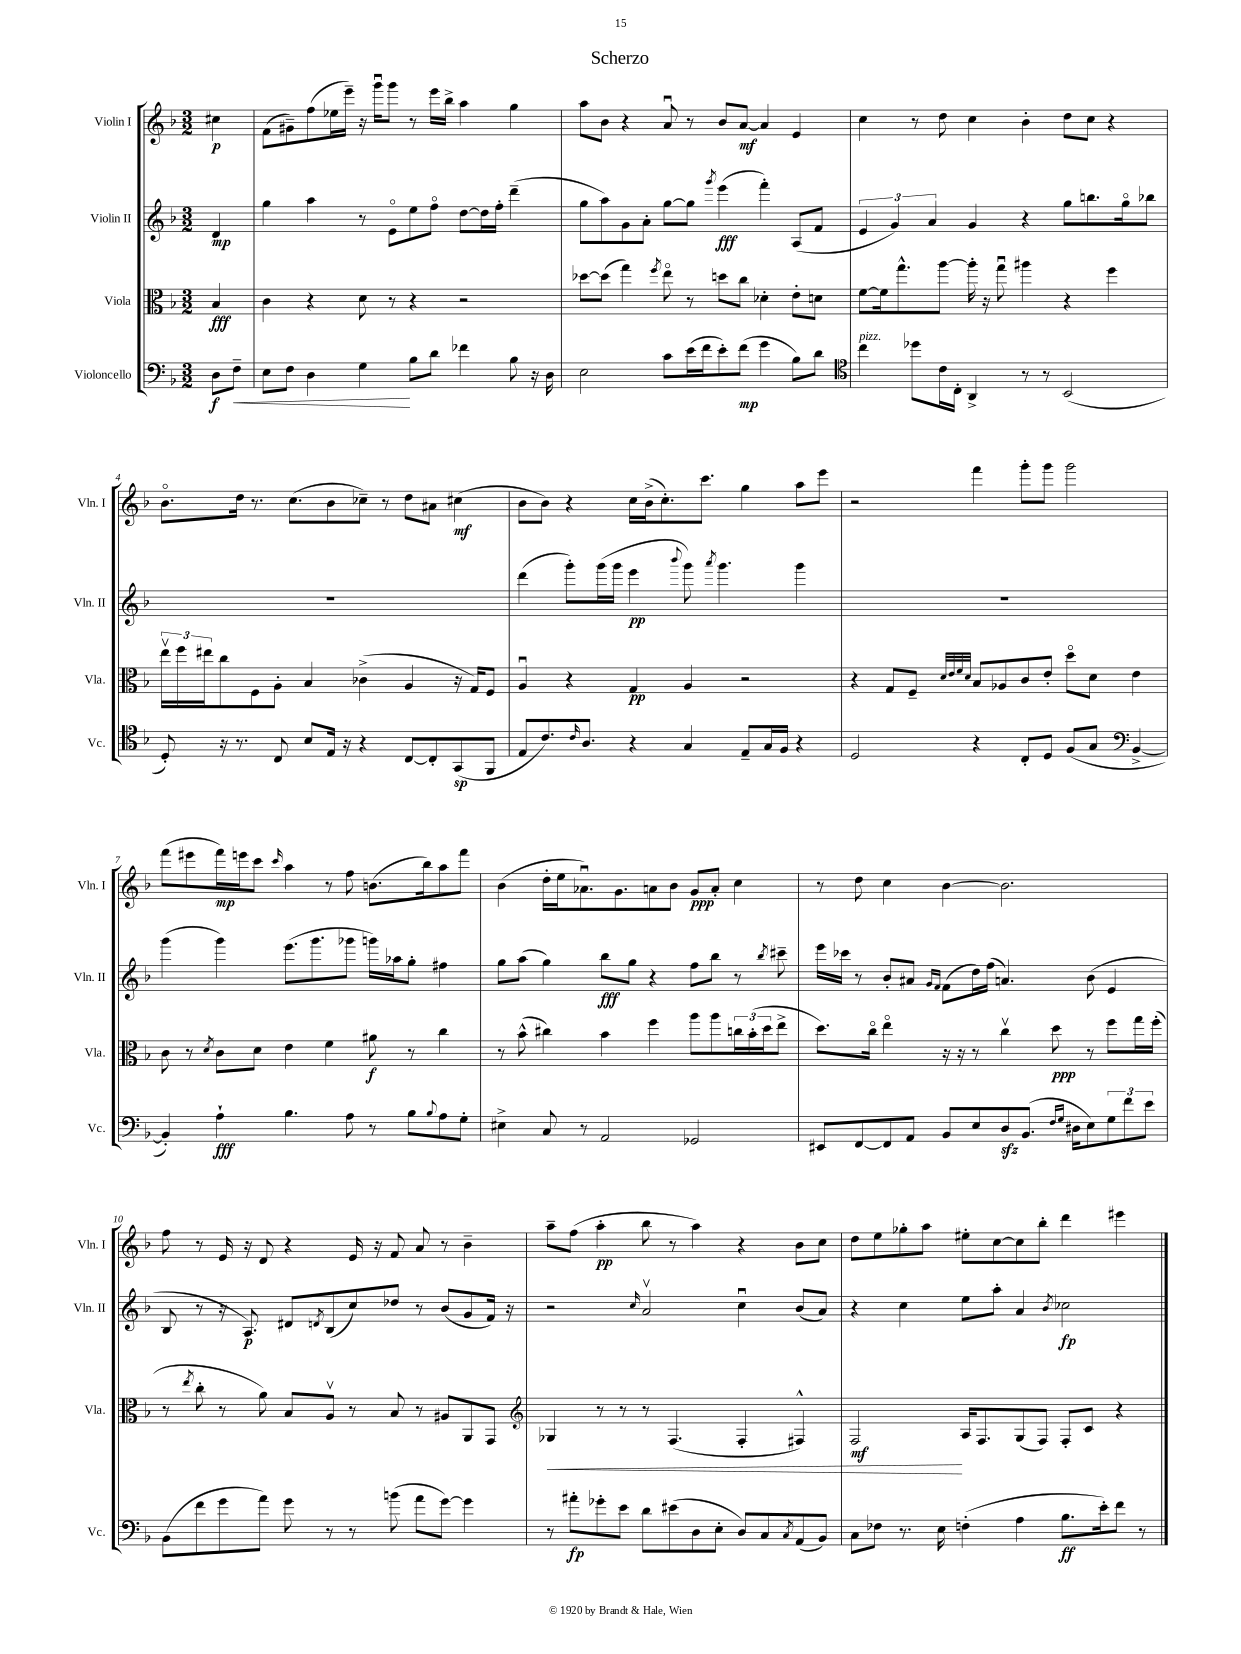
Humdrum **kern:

**kern	**dynam	**kern	**dynam	**kern	**dynam	**kern	**dynam
*part4	*part4	*part3	*part3	*part2	*part2	*part1	*part1
*staff4	*staff4	*staff3	*staff3	*staff2	*staff2	*staff1	*staff1
*I"Violoncello	*	*I"Viola	*	*I"Violin II	*	*I"Violin I	*
*I'Vc.	*	*I'Vla.	*	*I'Vln. II	*	*I'Vln. I	*
*clefF4	*	*clefC3	*	*clefG2	*	*clefG2	*
*k[b-]	*	*k[b-]	*	*k[b-]	*	*k[b-]	*
*M3/2	*	*M3/2	*	*M3/2	*	*M3/2	*
=	=	=	=	=	=	=	=
8D\L	f	4B-/	fff	4d/	mp	4cc#X\	p
!	!LO:HP:b	!	!	!	!	!	!
8F~\J	<	.	.	.	.	.	.
=1	=1	=1	=1	=1	=1	=1	=1
8E\L	.	4c\	.	4gg\	.	(8f\L	.
8F\J	.	.	.	.	.	8g#X~\)	.
4D\	.	4r	.	4aa\	.	(8ff\	.
.	.	.	.	.	.	16ee-X\L	.
.	.	.	.	.	.	16eee~\JJ)	.
4G\	.	8d\	.	8r	.	16r	.
.	.	.	.	.	.	16gggu\KL	.
.	.	8r	.	8e\L	.	8ggg\J	.
8B-\L	[	4r	.	8ee\	.	8r	.
8d\J	.	.	.	8ff\J	.	16eee\LL	.
.	.	.	.	.	.	16bb-^\JJ	.
4f-X\	.	2r	.	[8dd\L	.	4aa\	.
.	.	.	.	16dd\L]	.	.	.
.	.	.	.	16ff'\JJ	.	.	.
8B-\	.	.	.	(4ddd~\	.	4gg\	.
16r	.	.	.	.	.	.	.
16D\	.	.	.	.	.	.	.
=2	=2	=2	=2	=2	=2	=2	=2
2E\	.	[8dd-X\L	.	8gg\L	.	8aa\L	.
.	.	(8dd-\J]	.	8aa\)	.	8b-\J	.
.	.	4gg\)	.	8g\	.	4r	.
.	.	.	.	8a'\J	.	.	.
.	.	8qff/	.	.	.	.	.
8c\L	.	8ee\	.	[8gg\L	.	8au/	.
(16e\L	.	8r	.	8gg\J]	.	8r	.
16f\J	.	.	.	.	.	.	.
.	.	.	.	8qggg/	.	.	.
8e'\)	.	8ddn\L	.	(4eee\	fff	8b-/L	.
(8f\J	mp	8cc\J	.	.	.	[8a/J	mf
4g\	.	4d-X'\	.	4fff'\)	.	4a/]	.
8B-\L)	.	8e'\L	.	(8A/L	.	4e/	.
8d\J	.	8dn\J	.	8f/J	.	.	.
=3	=3	=3	=3	=3	=3	=3	=3
*clefC4	*	*	*	*	*	*	*
!LO:TX:a:i:t=pizz.	!	!	!	!	!	!	!
4cc\	.	[8f\L	.	6e/	.	4cc\	.
.	.	16f\k]	.	.	.	.	.
.	.	.	.	6g/)	.	.	.
.	.	8.gg^^\	.	.	.	.	.
8dd-X\L	.	.	.	.	.	8r	.
.	.	.	.	6a/	.	.	.
16c\L	.	[8aa\J	.	.	.	8dd\	.
16C'\JJ	.	.	.	.	.	.	.
4AA^/	.	16aa'\]	.	4g/	.	4cc\	.
.	.	16r	.	.	.	.	.
.	.	8ggu\	.	.	.	.	.
8r	.	4aa#X\	.	4r	.	4b-'\	.
8r	.	.	.	.	.	.	.
(2BB-/	.	4r	.	8gg\L	.	8dd\L	.
.	.	.	.	8.bbn\	.	8cc\J	.
.	.	4ff\	.	.	.	4r	.
.	.	.	.	16gg\k	.	.	.
.	.	.	.	8bb-X\J	.	.	.
!!LO:LB:g=z
=4	=4	=4	=4	=4	=4	=4	=4
8D'/)	.	24eev\LL	.	1.r	.	8.b-\L	.
.	.	24ff\	.	.	.	.	.
.	.	24ee#X\J	.	.	.	.	.
16r	.	8cc\	.	.	.	.	.
8.r	.	.	.	.	.	16dd\Jk	.
.	.	8F\	.	.	.	8.r	.
8C/	.	8A'\J	.	.	.	.	.
.	.	.	.	.	.	(8.cc\L	.
8B-/L	.	4B-/	.	.	.	.	.
16E/Jk	.	.	.	.	.	8b-\	.
16r	.	.	.	.	.	.	.
4r	.	(4c-X^\	.	.	.	8cc-X~\J)	.
.	.	.	.	.	.	8r	.
[8C/L	.	4A/	.	.	.	8dd\L	.
8C'/]	.	.	.	.	.	8a#X\J	.
(8GG/	sp	16r	.	.	.	(4cc#X\	mf
.	.	16G/KL)	.	.	.	.	.
8FF/J	.	8F/J	.	.	.	.	.
=5	=5	=5	=5	=5	=5	=5	=5
8E/L	.	4Au/	.	(4ddd\	.	8b-\L	.
8.c/)	.	.	.	.	.	8b-\J)	.
.	.	4r	.	8ggg'\L)	.	4r	.
16qqc/	.	.	.	.	.	.	.
8.A/J	.	.	.	.	.	.	.
.	.	.	.	(16ggg\L	.	.	.
.	.	.	.	16ggg\JJ	.	.	.
4r	.	4G/	pp	4eee\	pp	16cc\LL	.
.	.	.	.	.	.	(16b-^\J	.
.	.	.	.	.	.	8.cc'\)	.
.	.	.	.	8qqbbb-/	.	.	.
4G/	.	4A/	.	8ggg\)	.	.	.
.	.	.	.	.	.	8.ccc\J	.
.	.	.	.	8qaaa/	.	.	.
.	.	.	.	4.ggg\	.	.	.
8E~/L	.	2r	.	.	.	4gg\	.
16G/L	.	.	.	.	.	.	.
16F/JJ	.	.	.	.	.	.	.
4r	.	.	.	4ggg\	.	8aa\L	.
.	.	.	.	.	.	8eee\J	.
=6	=6	=6	=6	=6	=6	=6	=6
2D/	.	4r	.	1.r	.	2r	.
.	.	8G/L	.	.	.	.	.
.	.	8F~/J	.	.	.	.	.
.	.	32qqd/LLL	.	.	.	.	.
.	.	32qqe/	.	.	.	.	.
.	.	32qqf/	.	.	.	.	.
.	.	32qqd/JJJ	.	.	.	.	.
4r	.	8B-/L	.	.	.	4fff\	.
.	.	8A-X/	.	.	.	.	.
8C'/L	.	8c/	.	.	.	8ggg'\L	.
8D/J	.	8e'/J	.	.	.	8ggg\J	.
(8F/L	.	8dd\L	.	.	.	2ggg\	.
8G/J	.	8d\J	.	.	.	.	.
*clefF4	*	*	*	*	*	*	*
[4BB-^/	.	4e\	.	.	.	.	.
!!LO:LB:g=z
=7	=7	=7	=7	=7	=7	=7	=7
4BB-'/])	.	8c\	.	(4ggg\	.	(8fff\L	.
.	.	8r	.	.	.	8eee#X\	.
.	.	8qd/	.	.	.	.	.
4A`\	fff	8c\L	.	4ggg\)	.	16fff\L)	mp
.	.	.	.	.	.	16eeen\J	.
.	.	8d\J	.	.	.	8ccc\J	.
.	.	.	.	.	.	16qqccc/	.
4.B-\	.	4e\	.	(8.eee\L	.	4aa\	.
.	.	.	.	8.ggg\	.	.	.
.	.	4f\	.	.	.	8r	.
8A\	.	.	.	8ggg-X\J	.	8ff\	.
8r	.	8a#X\	f	16gggn\LL)	.	(8.bn\L	.
.	.	.	.	16aa-X\J	.	.	.
8B-\L	.	8r	.	8gg'\J	.	.	.
.	.	.	.	.	.	16bb-\k)	.
8qqB-/	.	.	.	.	.	.	.
8A\	.	4cc\	.	4ff#X\	.	8aa\	.
8G'\J	.	.	.	.	.	8fff\J	.
=8	=8	=8	=8	=8	=8	=8	=8
4E#X^\	.	8r	.	8gg\L	.	(4b-\	.
.	.	(8b-^^\	.	(8aa\J	.	.	.
8C/	.	4cc#X\)	.	4gg\)	.	16dd'\LL	.
.	.	.	.	.	.	16ee\J	.
8r	.	.	.	.	.	8.a-Xu\)	.
2AA/	.	4b-\	.	8bb-\L	fff	.	.
.	.	.	.	.	.	8.g\	.
.	.	.	.	8gg\J	.	.	.
.	.	4ff\	.	4r	.	8an\	.
.	.	.	.	.	.	8b-\J	.
2GG-X/	.	8aa\L	.	8ff\L	.	8g/L	ppp
.	.	8aa\	.	8bb-\J	.	8a'/J	.
.	.	24ccn\L	.	8r	.	4cc\	.
.	.	(24b-'\	.	.	.	.	.
.	.	24dd\J	.	.	.	.	.
.	.	.	.	8qbb-/	.	.	.
.	.	8ee^\J	.	8ccc#X~\	.	.	.
=9	=9	=9	=9	=9	=9	=9	=9
8EE#X/L	.	8.dd\L)	.	16eee\LL	.	8r	.
.	.	.	.	16ccc-X\JJ	.	.	.
[8FF/	.	.	.	8r	.	8dd\	.
.	.	16cc\Jk	.	.	.	.	.
8FF/]	.	4ee\	.	8b-'/L	.	4cc\	.
8AA/J	.	.	.	8a#X/J	.	.	.
.	.	.	.	16qqg/LL	.	.	.
.	.	.	.	16qqf/JJ	.	.	.
8BB-/L	.	16r	.	(8f\L	.	[4b-\	.
.	.	16r	.	.	.	.	.
8E/	.	8r	.	16dd\L)	.	.	.
.	.	.	.	(16ff\JJ	.	.	.
8Dzz/	.	4ccv\	.	4.an/)	.	2.b-\]	.
(8.BB-/J	.	.	.	.	.	.	.
.	.	8dd\	ppp	.	.	.	.
16qqF/LL	.	.	.	.	.	.	.
16qqG/JJ	.	.	.	.	.	.	.
16D#X\KL	.	.	.	.	.	.	.
8E\)	.	8r	.	(8b-\	.	.	.
12G\	.	8ff\L	.	4e/	.	.	.
12f\	.	.	.	.	.	.	.
.	.	16gg\L	.	.	.	.	.
12e\J	.	.	.	.	.	.	.
.	.	(16ff'\JJ	.	.	.	.	.
!!LO:LB:g=z
=10	=10	=10	=10	=10	=10	=10	=10
(8BB-\L	.	8r	.	8B-/	.	8ff\	.
.	.	8qee/	.	.	.	.	.
8f\	.	8cc'\	.	8r	.	8r	.
8g\	.	8r	.	16r	.	16e/	.
.	.	.	.	8.A/)	p	16r	.
8a\J)	.	8a\)	.	.	.	8d/	.
8g\	.	8B-/L	.	8d#X/L	.	4r	.
.	.	.	.	8qdn/	.	.	.
8r	.	8Av/J	.	(8B-/	.	.	.
8r	.	8r	.	8cc/)	.	16e/	.
.	.	.	.	.	.	16r	.
(8bn\	.	8B-/	.	8dd-X/J	.	8f/	.
8a\L	.	8r	.	8r	.	8a/	.
[8g\J)	.	8A#X/L	.	(8b-/L	.	8r	.
4g\]	.	8AA/	.	8g/	.	4b-~\	.
.	.	8GG/J	.	16f/Jk)	.	.	.
.	.	.	.	16r	.	.	.
=11	=11	=11	=11	=11	=11	=11	=11
*	*	*clefG2	*	*	*	*	*
!	!	!	!LO:HP:b	!	!	!	!
8r	.	4G-X/	<	2r	.	8aa~\L	.
8a#X'\L	fp	.	.	.	.	(8ff\J	.
8g-X'\	.	8r	.	.	.	4aa'\	pp
8e\J	.	8r	.	.	.	.	.
.	.	.	.	16qqcc/	.	.	.
8d\L	.	8r	.	2av/	.	8bb-\	.
(8e#X\	.	(4.F/	.	.	.	8r	.
8D\	.	.	.	.	.	4aa\)	.
8E'\J	.	.	.	.	.	.	.
8D/L)	.	4F'/	.	4ccu\	.	4r	.
8C/	.	.	.	.	.	.	.
8qC/	.	.	.	.	.	.	.
(8AA/	.	4F#X^^/)	.	(8b-/L	.	8b-\L	.
8BB-/J)	.	.	.	8a/J)	.	8cc\J	.
=12	=12	=12	=12	=12	=12	=12	=12
8C\L	.	2F/	mf	4r	.	8dd\L	.
8F-X\J	.	.	.	.	.	8ee\	.
8.r	.	.	.	4cc\	.	8gg-X'\	.
.	.	.	.	.	.	8aa\J	.
16E\	.	.	.	.	.	.	.
(4Fn'\	.	16A/KL	[	8ee\L	.	8ee#X'\L	.
.	.	8.F/	.	.	.	.	.
.	.	.	.	8aa'\J	.	[8cc\	.
4A\	.	(8G/	.	4a/	.	8cc\]	.
.	.	8F/J)	.	.	.	8bb-'\J	.
.	.	.	.	8qb-/	.	.	.
8.B-\L	ff	8F'/L	.	2cc-X\	fp	4ddd\	.
.	.	8c/J	.	.	.	.	.
16e'\k)	.	.	.	.	.	.	.
8f\J	.	4r	.	.	.	4eee#X\	.
8r	.	.	.	.	.	.	.
==	==	==	==	==	==	==	==
*-	*-	*-	*-	*-	*-	*-	*-
